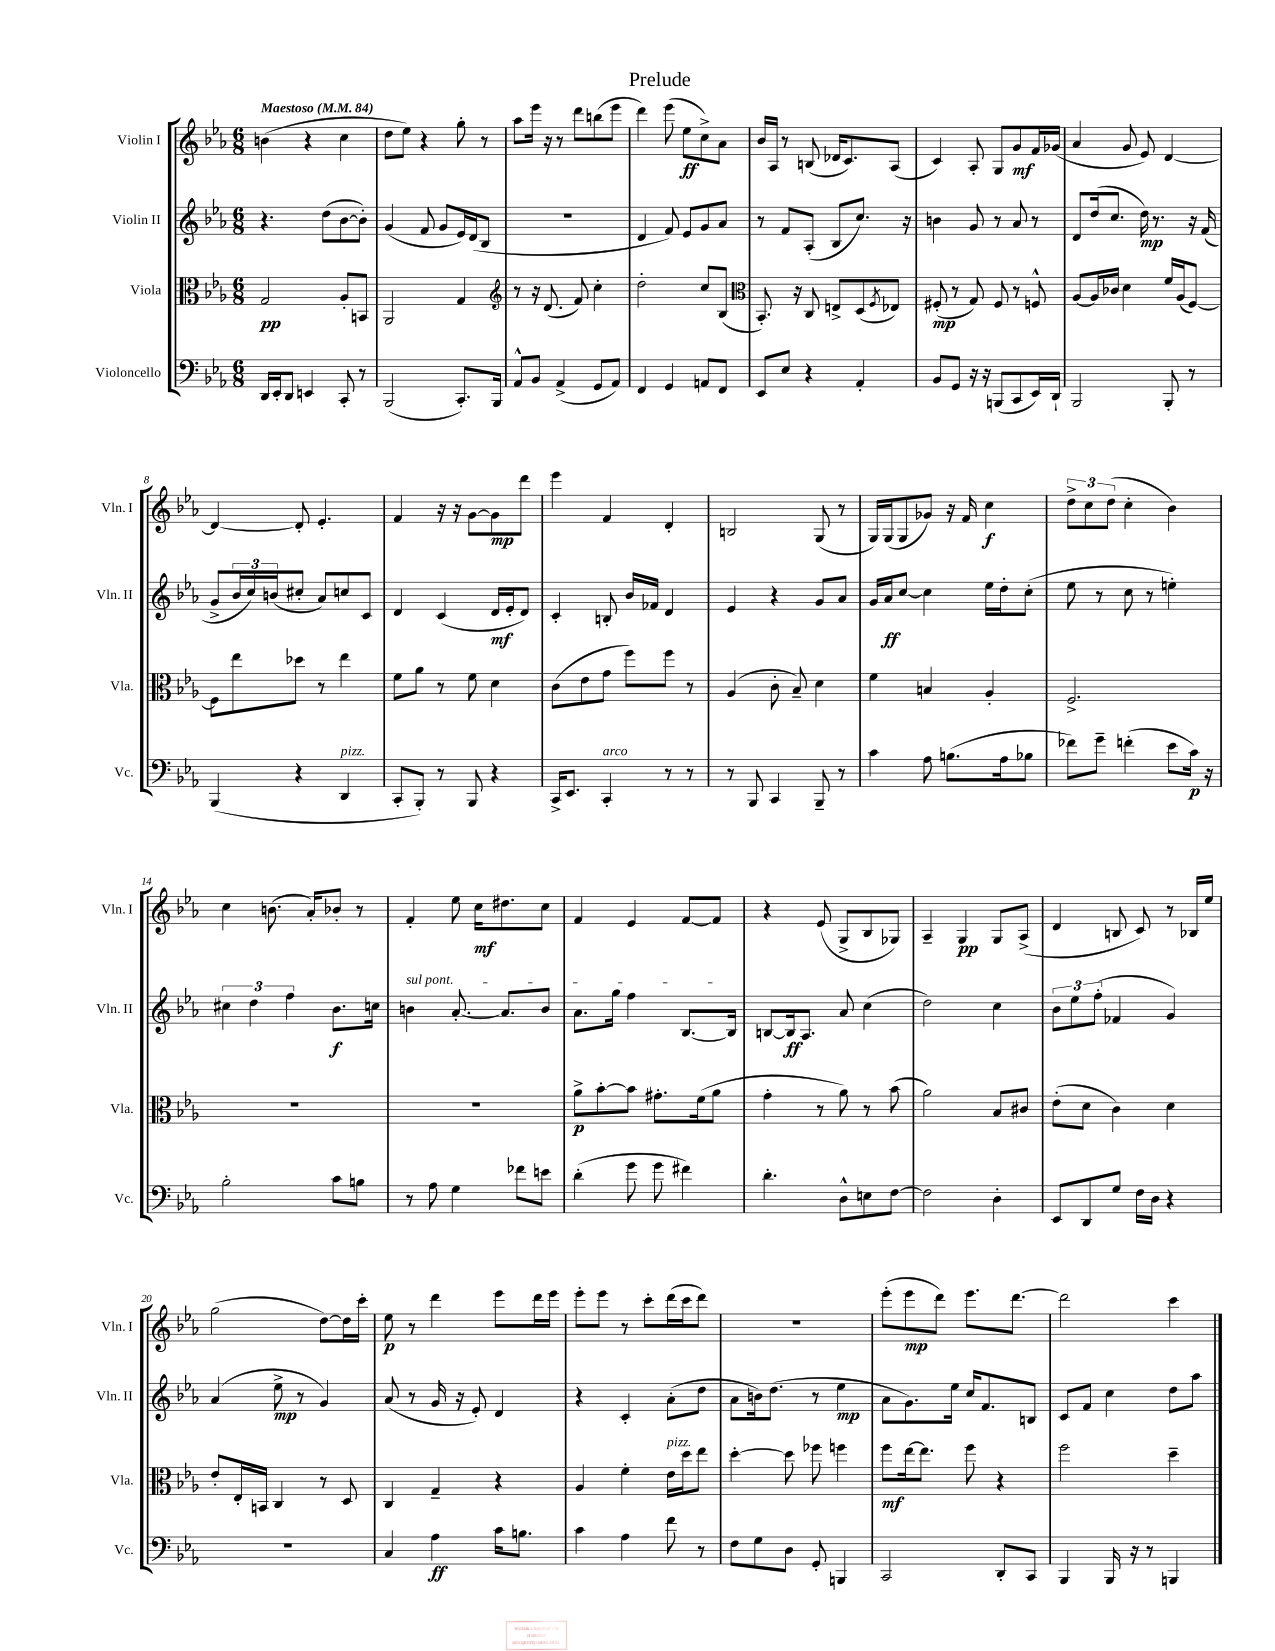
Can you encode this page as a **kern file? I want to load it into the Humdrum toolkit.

**kern	**dynam	**kern	**dynam	**kern	**dynam	**kern	**dynam
*part4	*part4	*part3	*part3	*part2	*part2	*part1	*part1
*staff4	*staff4	*staff3	*staff3	*staff2	*staff2	*staff1	*staff1
*I"Violoncello	*	*I"Viola	*	*I"Violin II	*	*I"Violin I	*
*I'Vc.	*	*I'Vla.	*	*I'Vln. II	*	*I'Vln. I	*
*clefF4	*	*clefC3	*	*clefG2	*	*clefG2	*
*k[b-e-a-]	*	*k[b-e-a-]	*	*k[b-e-a-]	*	*k[b-e-a-]	*
*M6/8	*	*M6/8	*	*M6/8	*	*M6/8	*
*MM84	*	*MM84	*	*MM84	*	*MM84	*
=1	=1	=1	=1	=1	=1	=1	=1
!	!	!	!	!	!	!LO:TX:a:B:t=Maestoso	!
16DD/LL	.	2G/	pp	4.r	.	(4bn\	.
16EE-'/J	.	.	.	.	.	.	.
8DD/J	.	.	.	.	.	.	.
4EEn/	.	.	.	.	.	4r	.
.	.	.	.	(8dd\L	.	.	.
8CC'/	.	8A-'/L	.	[8b-\	.	4cc\	.
8r	.	8BBn/J	.	8b-'\J])	.	.	.
=2	=2	=2	=2	=2	=2	=2	=2
(2BBB-/	.	2AA-/	.	(4g/	.	8dd\L	.
.	.	.	.	.	.	8ee-\J)	.
.	.	.	.	8f/	.	4r	.
.	.	.	.	8g/L	.	.	.
8.CC'/L)	.	4G/	.	16e-/L)	.	8gg'\	.
.	.	.	.	(16d/J	.	.	.
.	.	.	.	8B-/J	.	8r	.
16BBB-/Jk	.	.	.	.	.	.	.
=3	=3	=3	=3	=3	=3	=3	=3
*	*	*clefG2	*	*	*	*	*
8AA-^^/L	.	8r	.	2.r	.	8aa-\L	.
8BB-/J	.	16r	.	.	.	16eee-\Jk	.
.	.	(8.d/	.	.	.	16r	.
(4AA-^/	.	.	.	.	.	8r	.
.	.	8f/)	.	.	.	8ddd\L	.
8GG/L	.	4cc'\	.	.	.	(8bbn\	.
8AA-/J)	.	.	.	.	.	8eee-\J	.
=4	=4	=4	=4	=4	=4	=4	=4
4FF/	.	2dd'\	.	4d/	.	4ddd\)	.
4GG/	.	.	.	8f/)	.	(8eee-\	.
.	.	.	.	8e-/L	.	8ee-\L	ff
8AAn/L	.	8cc/L	.	8g/	.	8cc^\)	.
8FF/J	.	(8B-/J	.	8a-/J	.	8a-\J	.
=5	=5	=5	=5	=5	=5	=5	=5
*	*	*clefC3	*	*	*	*	*
8EE-/L	.	8.BB-'/)	.	8r	.	16b-/LL	.
.	.	.	.	.	.	16A-/JJ	.
8E-/J	.	.	.	8f/L	.	8r	.
.	.	16r	.	.	.	.	.
4r	.	8C/	.	(8A-'/J	.	(8Bn/	.
.	.	8En^/L	.	8B-/L	.	16d-X/KL	.
.	.	.	.	.	.	8.c/)	.
4AA-'/	.	(8D/	.	8.cc/J)	.	.	.
.	.	8qF/	.	.	.	.	.
.	.	8E-X/J)	.	.	.	(8A-/J	.
.	.	.	.	16r	.	.	.
=6	=6	=6	=6	=6	=6	=6	=6
8BB-/L	.	(8F#X'/	mp	4bn\	.	4c/)	.
8GG/J	.	8r	.	.	.	.	.
16r	.	8G/)	.	8g/	.	8A-'/	.
16r	.	.	.	.	.	.	.
(8BBBn/L	.	8F#/	.	8r	.	8G/L	.
8CC/	.	8r	.	8a-/	.	8g/	mf
16EE-/L)	.	8Fn^^/	.	8r	.	16f/L	.
16DD`/JJ	.	.	.	.	.	(16g-X/JJ	.
=7	=7	=7	=7	=7	=7	=7	=7
2BBB-/	.	[8A-/L	.	8d/L	.	4a-/	.
.	.	16A-/L]	.	(16dd/k	.	.	.
.	.	16c-X/JJ	.	8.cc/J	.	.	.
.	.	4d\	.	.	.	8g/	.
.	.	.	.	16dd\)	mp	8e-/)	.
.	.	.	.	8.r	.	.	.
8BBB-'/	.	16f/LL	.	.	.	[4d/	.
.	.	(16A-/J	.	.	.	.	.
8r	.	[8F/J)	.	16r	.	.	.
.	.	.	.	(16f/	.	.	.
!!LO:LB:g=z
=8	=8	=8	=8	=8	=8	=8	=8
(4BBB-/	.	8F\L]	.	8g^/L	.	4d/_	.
.	.	8ee-\	.	24b-/L	.	.	.
.	.	.	.	24cc/)	.	.	.
.	.	.	.	(24bn/J	.	.	.
4r	.	8dd-X\J	.	8cc#X'/J	.	8d'/]	.
.	.	8r	.	8a-/L)	.	4.e-'/	.
!LO:TX:a:i:t=pizz.	!	!	!	!	!	!	!
4DD/	.	4ee-\	.	8ccn/	.	.	.
.	.	.	.	8c/J	.	.	.
=9	=9	=9	=9	=9	=9	=9	=9
8CC'/L	.	8f\L	.	4d/	.	4f/	.
8BBB-'/J)	.	8a-\J	.	.	.	.	.
8r	.	8r	.	(4c/	.	16r	.
.	.	.	.	.	.	16r	.
8BBB-/	.	8f\	.	.	.	[8g\L	.
4r	.	4d\	.	16d/LL	mf	8g\]	mp
.	.	.	.	16e-'/J	.	.	.
.	.	.	.	8d/J)	.	8ddd\J	.
=10	=10	=10	=10	=10	=10	=10	=10
16CC^/KL	.	(8c\L	.	4c'/	.	4eee-\	.
8.EE-/J	.	.	.	.	.	.	.
.	.	8e-\	.	.	.	.	.
!LO:TX:a:i:t=arco	!	!	!	!	!	!	!
4CC'/	.	8g\J	.	8Bn'/	.	4f/	.
.	.	8ff\L)	.	16b-/LL	.	.	.
.	.	.	.	16f-X/JJ	.	.	.
8r	.	8ff\J	.	4d/	.	4d'/	.
8r	.	8r	.	.	.	.	.
=11	=11	=11	=11	=11	=11	=11	=11
8r	.	(4A-/	.	4e-/	.	2Bn/	.
8BBB-/	.	.	.	.	.	.	.
4CC/	.	8c'\	.	4r	.	.	.
.	.	8B-~/)	.	.	.	.	.
8BBB-~/	.	4d\	.	8g/L	.	(8G/	.
8r	.	.	.	8a-/J	.	8r	.
=12	=12	=12	=12	=12	=12	=12	=12
4c\	.	4f\	.	16g/LL	.	16G/LL)	.
.	.	.	.	16a-/J	ff	(16G/J	.
.	.	.	.	[8cc/J	.	8G/	.
8A-\	.	4Bn/	.	4cc\]	.	8g-X/J)	.
(8.Bn\L	.	.	.	.	.	16r	.
.	.	.	.	.	.	16f/	.
.	.	4A-'/	.	16ee-\LL	.	4cc\	f
16A-\k	.	.	.	16dd'\J	.	.	.
8B-X\J	.	.	.	(8cc'\J	.	.	.
=13	=13	=13	=13	=13	=13	=13	=13
8f-X\L)	.	2.F^/	.	8ee-\	.	12dd^\L	.
.	.	.	.	.	.	12cc\	.
8g~\J	.	.	.	8r	.	.	.
.	.	.	.	.	.	(12dd\J	.
(4fn'\	.	.	.	8cc\	.	4cc'\	.
.	.	.	.	8r	.	.	.
8e-\L	.	.	.	4een'\)	.	4b-\)	.
16c\Jk)	p	.	.	.	.	.	.
16r	.	.	.	.	.	.	.
!!LO:LB:g=z
=14	=14	=14	=14	=14	=14	=14	=14
2B-'\	.	2.r	.	6cc#X\	.	4cc\	.
.	.	.	.	6dd\	.	.	.
.	.	.	.	.	.	(8.bn\	.
.	.	.	.	6ff\	.	.	.
.	.	.	.	.	.	16a-'/KL)	.
8c\L	.	.	.	8.b-\L	f	8b-X'/J	.
8Bn\J	.	.	.	.	.	8r	.
.	.	.	.	16ccn\Jk	.	.	.
=15	=15	=15	=15	=15	=15	=15	=15
!	!	!	!	!LO:TX:a:i:t=sul pont.	!	!	!
8r	.	2.r	.	4bn\	.	4f'/	.
8A-\	.	.	.	.	.	.	.
4G\	.	.	.	[8.a-'/	.	8ee-\	.
.	.	.	.	.	.	16cc\KL	mf
.	.	.	.	8.a-/L]	.	8.dd#X\	.
8f-X\L	.	.	.	.	.	.	.
8en\J	.	.	.	8b/J	.	8cc\J	.
=16	=16	=16	=16	=16	=16	=16	=16
(4d'\	.	8a-^\L	p	8.a-\L	.	4f/	.
.	.	[8b-'\	.	.	.	.	.
.	.	.	.	16gg\Jk	.	.	.
8g\	.	8b-\J]	.	4ff\	.	4e-/	.
8g\	.	8.g#X'\L	.	.	.	.	.
4f#X\)	.	.	.	[8.B-/L	.	[8f/L	.
.	.	(16f\k	.	.	.	.	.
.	.	8a-\J	.	.	.	8f/J]	.
.	.	.	.	16B-/Jk]	.	.	.
=17	=17	=17	=17	=17	=17	=17	=17
4.d'\	.	4g'\	.	[8Bn/L	.	4r	.
.	.	.	.	16B/k]	ff	.	.
.	.	.	.	8.A-/J	.	.	.
.	.	8r	.	.	.	(8e-/	.
8D^^\L	.	8a-\)	.	8a-/	.	8G^/L	.
8En\	.	8r	.	(4cc\	.	8B-/	.
[8F\J	.	(8b-\	.	.	.	8G-X/J)	.
=18	=18	=18	=18	=18	=18	=18	=18
2F\]	.	2a-\)	.	2dd\)	.	4A-~/	.
.	.	.	.	.	.	4G/	pp
4D'\	.	8B-/L	.	4cc\	.	8G/L	.
.	.	8c#X/J	.	.	.	(8A-^/J	.
=19	=19	=19	=19	=19	=19	=19	=19
8EE-/L	.	(8e-'\L	.	12b-\L	.	4d/	.
.	.	.	.	12ee-\	.	.	.
8DD/	.	8d\J	.	.	.	.	.
.	.	.	.	(12ff'\J	.	.	.
8G/J	.	4c\)	.	4f-X/	.	8Bn/	.
16F\LL	.	.	.	.	.	8c/)	.
16D\JJ	.	.	.	.	.	.	.
4r	.	4d\	.	4g/)	.	8r	.
.	.	.	.	.	.	16B-X/LL	.
.	.	.	.	.	.	16ee-/JJ	.
!!LO:LB:g=z
=20	=20	=20	=20	=20	=20	=20	=20
2.r	.	8e-'/L	.	(4a-/	.	(2gg\	.
.	.	16E-'/L	.	.	.	.	.
.	.	16BBn/JJ	.	.	.	.	.
.	.	4C/	.	8ee-^\	mp	.	.
.	.	.	.	8r	.	.	.
.	.	8r	.	4g/)	.	[8dd\L)	.
.	.	8D/	.	.	.	16dd\L]	.
.	.	.	.	.	.	16ccc'\JJ	.
=21	=21	=21	=21	=21	=21	=21	=21
4C/	.	4C/	.	(8a-/	.	8ee-\	p
.	.	.	.	8r	.	8r	.
4A-\	ff	4G~/	.	16g/	.	4ddd\	.
.	.	.	.	16r	.	.	.
.	.	.	.	8e-'/)	.	.	.
16c\KL	.	4r	.	4d/	.	8eee-\L	.
8.Bn\J	.	.	.	.	.	.	.
.	.	.	.	.	.	16ddd\L	.
.	.	.	.	.	.	16eee-\JJ	.
=22	=22	=22	=22	=22	=22	=22	=22
4c\	.	4A-/	.	4r	.	8eee-'\L	.
.	.	.	.	.	.	8eee-\J	.
4A-\	.	4f'\	.	4c'/	.	8r	.
.	.	.	.	.	.	8ccc'\L	.
!	!	!LO:TX:a:i:t=pizz.	!	!	!	!	!
8f\	.	16e-\LL	.	(8a-'\L	.	(16ddd\L	.
.	.	16dd\J	.	.	.	16ccc\J	.
8r	.	8ee-\J	.	8dd\J	.	8ddd\J)	.
=23	=23	=23	=23	=23	=23	=23	=23
8F\L	.	[4dd'\	.	8a-\L	.	2.r	.
8G\	.	.	.	16bn\k)	.	.	.
.	.	.	.	(8.dd\J	.	.	.
8D\J	.	8dd\]	.	.	.	.	.
8GG'/	.	8ff-X\	.	8r	.	.	.
4BBBn/	.	4ffn\	.	4ee-\	mp	.	.
=24	=24	=24	=24	=24	=24	=24	=24
2CC/	.	8ff\L	mf	8a-\L	.	(8eee-'\L	.
.	.	[16ee-\k	.	8.g\)	.	8eee-\	mp
.	.	8.ee-\J]	.	.	.	.	.
.	.	.	.	.	.	8ddd\J)	.
.	.	.	.	16ee-\Jk	.	.	.
.	.	8ff\	.	16cc/KL	.	8.eee-\L	.
.	.	.	.	8.f/	.	.	.
8DD'/L	.	4r	.	.	.	.	.
.	.	.	.	.	.	[8.ddd\J	.
8CC/J	.	.	.	8Bn/J	.	.	.
=25	=25	=25	=25	=25	=25	=25	=25
4BBB-/	.	2ff\	.	8c/L	.	2ddd\]	.
.	.	.	.	8f/J	.	.	.
16BBB-/	.	.	.	4cc\	.	.	.
16r	.	.	.	.	.	.	.
8r	.	.	.	.	.	.	.
4BBBn/	.	4dd~\	.	8dd\L	.	4ccc\	.
.	.	.	.	8aa-\J	.	.	.
==	==	==	==	==	==	==	==
*-	*-	*-	*-	*-	*-	*-	*-
